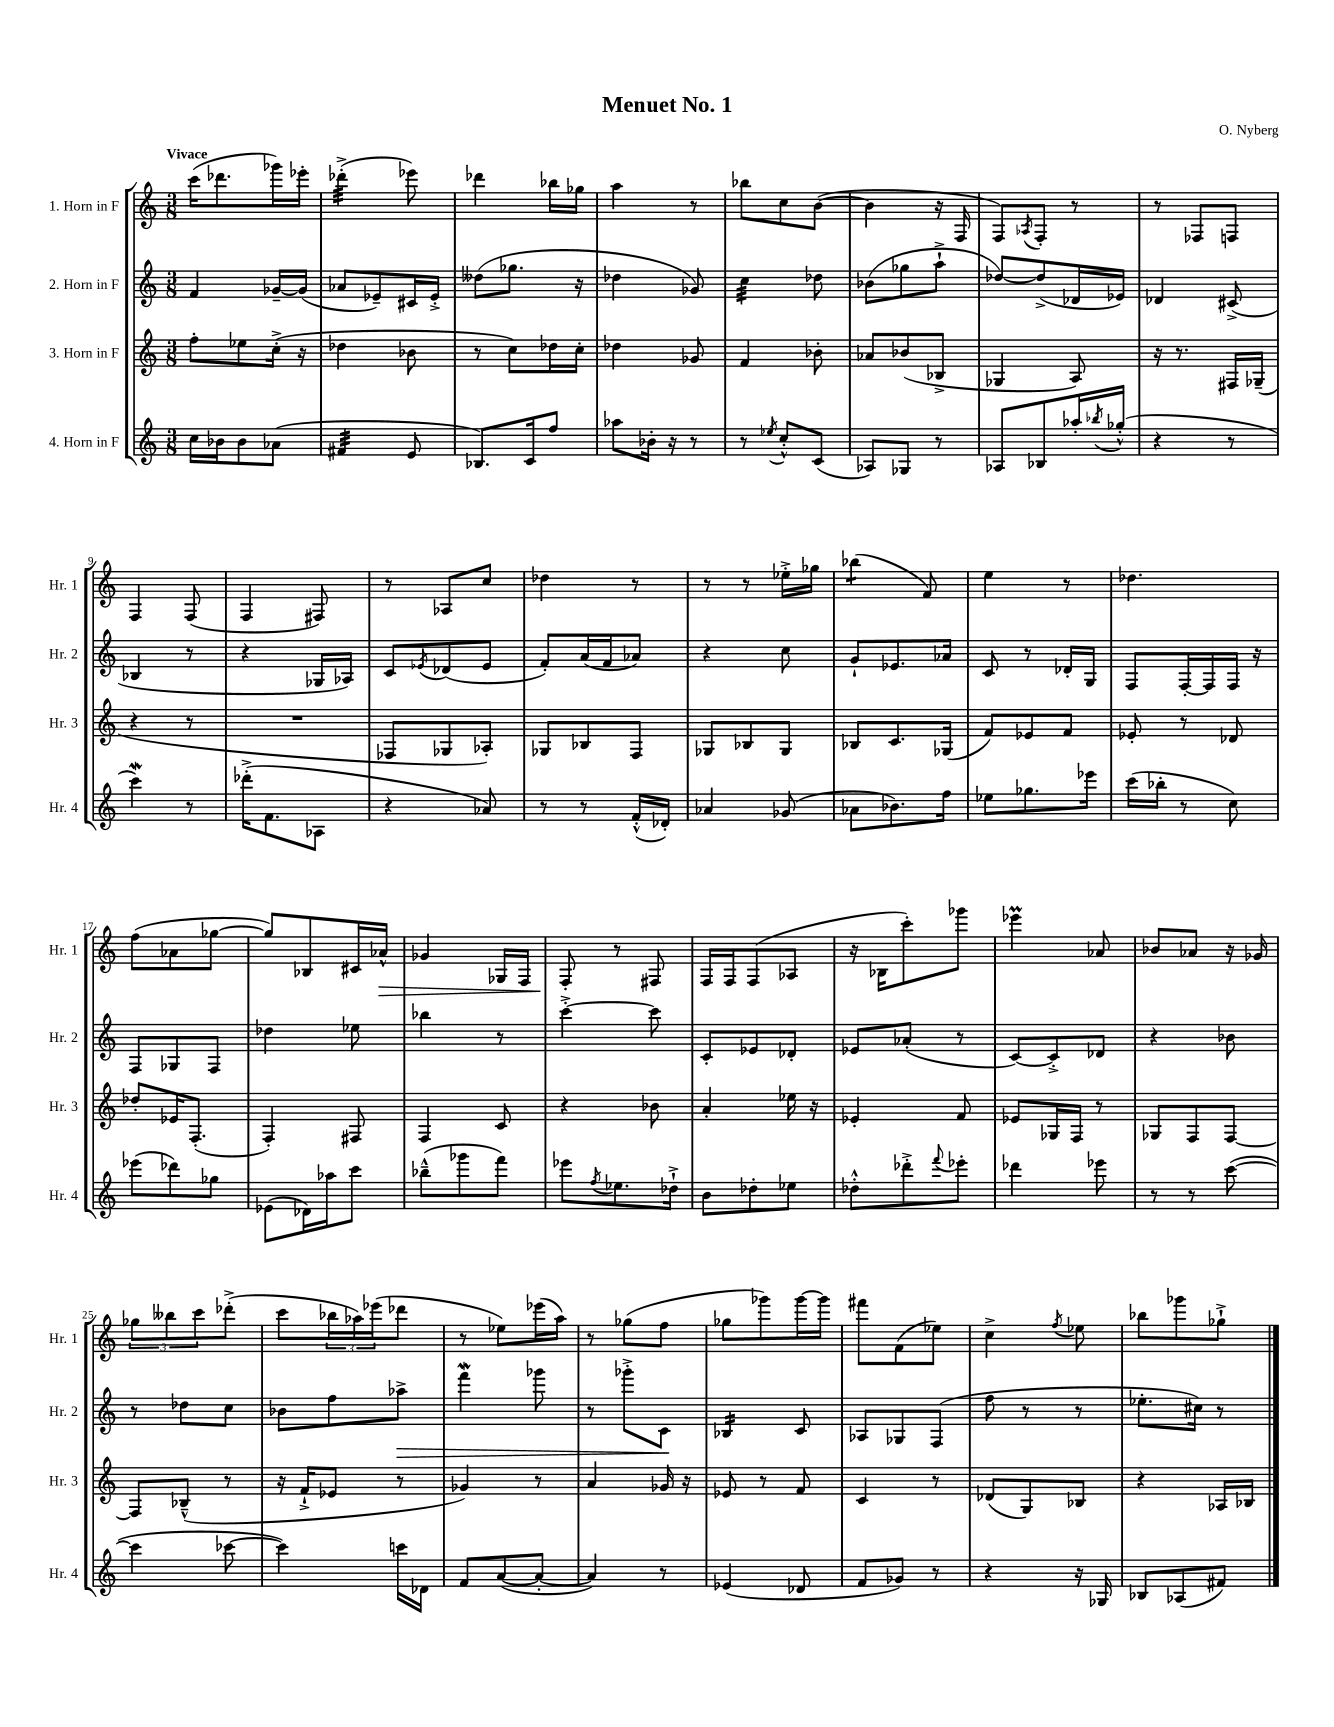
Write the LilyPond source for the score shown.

\header { title = "Menuet No. 1" composer = "O. Nyberg" }
<<
\new StaffGroup <<
\new Staff = "s0" \with { instrumentName = "1. Horn in F" shortInstrumentName = "Hr. 1" } {
    \clef treble \key c \major \numericTimeSignature \time 3/8 \tempo "Vivace"
    c'''16( des'''8. ges'''16) ees'''16-. |
    des'''4:32-.->( ees'''8) |
    des'''4 bes''16 ges''16 |
    a''4 r8 |
    bes''8 c''8 b'8~( |
    b'4 r16 f16 |
    f8) \acciaccatura { aes8 } f8-. r8 |
    r8 fes8 f8 |
    f4 f8( |
    f4 fis8) |
    r8 aes8 c''8 |
    des''4 r8 |
    r8 r8 ees''16-.-> ges''16 |
    bes''4:8( f'8) |
    e''4 r8 |
    des''4. |
    f''8( aes'8 ges''8~ |
    ges''8) bes8 cis'16 aes'16-^\> |
    ges'4 ges16 f16 |
    f8-.\! r8 fis8 |
    f16 f16 f8( aes8 |
    r16 bes16 c'''8-.) ges'''8 |
    ees'''4\prall aes'8 |
    bes'8 aes'8 r16 ges'16 |
    \tuplet 3/2 { ges''8 beses''8 c'''8 } des'''8-.->( |
    c'''8 \tuplet 3/2 { bes''16 aes''16) ees'''16( } des'''8 |
    r8 ees''8) ees'''16( a''16) |
    r8 ges''8( f''8 |
    ges''8 ges'''8) ges'''16~ ges'''16 |
    fis'''8 f'8( ees''8) |
    c''4-> \acciaccatura { f''8 } ees''8 |
    bes''8 ges'''8 ges''8-!-> \bar "|." |
}
\new Staff = "s1" \with { instrumentName = "2. Horn in F" shortInstrumentName = "Hr. 2" } {
    \clef treble \key c \major \numericTimeSignature \time 3/8
    f'4 ges'16~-- ges'16( |
    aes'8 ees'8--) cis'16 ees'16-.-> |
    deses''8( ges''8. r16 |
    des''4 ges'8) |
    c''4:32 des''8 |
    bes'8( ges''8 a''8-!-> |
    des''8~) des''8->( des'16 ees'16) |
    des'4 cis'8->( |
    bes4 r8 |
    r4 ges16 aes16) |
    c'8 \acciaccatura { ees'8 } des'8( ees'8 |
    f'8-.) a'16( f'16 aes'8) |
    r4 c''8 |
    g'8-! ees'8. aes'16 |
    c'8 r8 des'16-. g16 |
    f8 f16~-. f16 f16 r16 |
    f8 ges8 f8 |
    des''4 ees''8 |
    bes''4 r8 |
    c'''4~-.-> c'''8 |
    c'8-. ees'8 des'8-. |
    ees'8 aes'8-.( r8 |
    c'8~) c'8-.-> des'8 |
    r4 bes'8 |
    r8 des''8 c''8 |
    bes'8 f''8 aes''8->\> |
    f'''4\mordent ges'''8 |
    r8 ges'''8-.-> c'8\! |
    bes4:16 c'8 |
    aes8 ges8 f8( |
    f''8 r8 r8 |
    ees''8.-. cis''16) r8 \bar "|." |
}
\new Staff = "s2" \with { instrumentName = "3. Horn in F" shortInstrumentName = "Hr. 3" } {
    \clef treble \key c \major \numericTimeSignature \time 3/8
    f''8-. ees''8 c''16-.->( r16 |
    des''4 bes'8 |
    r8 c''8) des''16 c''16-. |
    des''4 ges'8 |
    f'4 bes'8-. |
    aes'8 bes'8( bes8-> |
    ges4 a8) |
    r16 r8. fis16 ges16--( |
    r4 r8 |
    R4. |
    fes8 ges8 aes8-.) |
    ges8 bes8 f8 |
    ges8 bes8 ges8 |
    bes8 c'8. ges16( |
    f'8) ees'8 f'8 |
    ees'8-. r8 des'8 |
    des''8-. ees'16 f8.-.( |
    f4-.) fis8 |
    f4 c'8 |
    r4 bes'8 |
    a'4-. ees''16 r16 |
    ees'4-. f'8 |
    ees'8 ges16 f16 r8 |
    ges8 f8 f8~ |
    f8 bes8---^( r8 |
    r16 f'16-!-> ees'8 r8 |
    ges'4) r8 |
    a'4 ges'16 r16 |
    ees'8 r8 f'8 |
    c'4 r8 |
    des'8( g8) bes8 |
    r4 aes16 bes16 \bar "|." |
}
\new Staff = "s3" \with { instrumentName = "4. Horn in F" shortInstrumentName = "Hr. 4" } {
    \clef treble \key c \major \numericTimeSignature \time 3/8
    c''16 bes'16 bes'8 aes'8( |
    fis'4:32 e'8 |
    bes8.) c'16 f''8 |
    aes''8 bes'16-. r16 r8 |
    r8 \acciaccatura { ees''8 } c''8-.-^ c'8( |
    aes8) ges8 r8 |
    aes8 bes8 aes''16-. \acciaccatura { bes''8 } ges''16-.-^( |
    r4 r8 |
    c'''4\mordent) r8 |
    des'''16-.->( f'8. aes8 |
    r4 aes'8) |
    r8 r8 f'16-.-^( des'16-.) |
    aes'4 ges'8( |
    aes'8 bes'8.) f''16 |
    ees''8 ges''8. ees'''16 |
    c'''16( bes''16-. r8 c''8) |
    ees'''8( des'''8) ges''8 |
    ees'8( des'16) aes''16 c'''8 |
    bes''8---^( ges'''8 f'''8) |
    ees'''8 \acciaccatura { f''8 } ees''8. des''16-!-> |
    b'8 des''8-. ees''8 |
    des''8-.-^ des'''8-.-> \appoggiatura { f'''8 } ees'''8-. |
    des'''4 ees'''8 |
    r8 r8 c'''8~( |
    c'''4 ces'''8~ |
    ces'''4) c'''16 des'16 |
    f'8 a'8~( a'8~-. |
    a'4) r8 |
    ees'4( des'8 |
    f'8 ges'8) r8 |
    r4 r16 ges16 |
    bes8 aes8( fis'8) \bar "|." |
}
>>
>>
